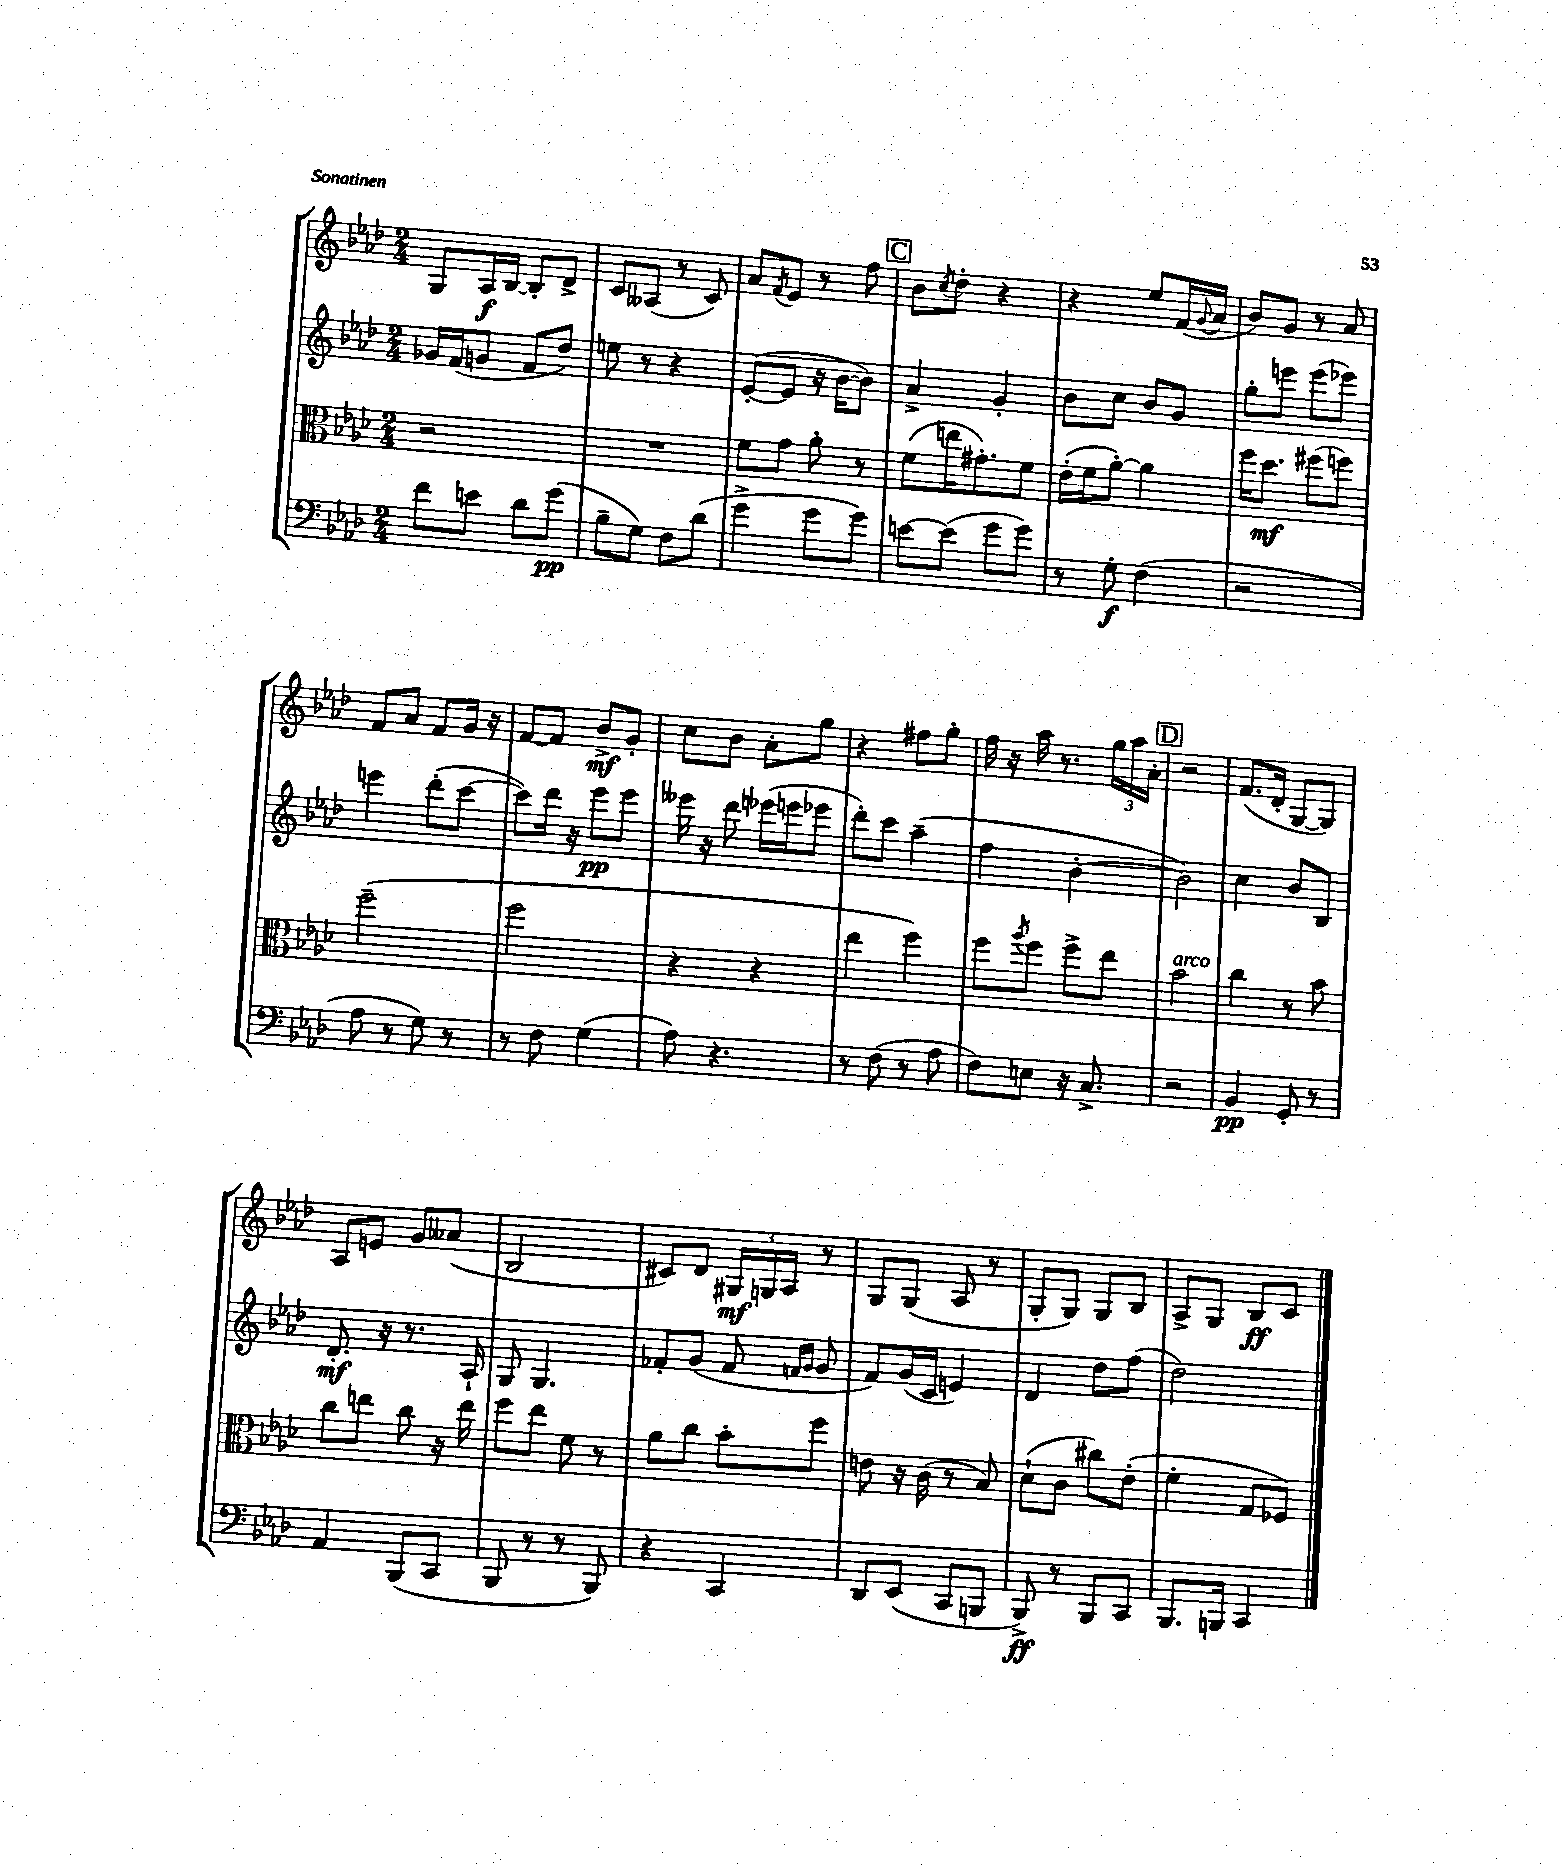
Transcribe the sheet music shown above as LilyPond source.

<<
\new StaffGroup <<
\new Staff = "s0" {
    \clef treble \key aes \major \numericTimeSignature \time 2/4
    g8 aes16\f bes16~ bes8-. des'8-> |
    c'8 aeses8( r8 c'8) |
    aes'8 \acciaccatura { f'8 } ees'8 r8 f''8 |
    \mark \markup { \box "C" } bes'8 \acciaccatura { c''8 } des''8-. r4 |
    r4 ees''8 f'16( \appoggiatura { g'8 } aes'16 |
    bes'8) g'8 r8 aes'8 |
    f'8 aes'8 f'8 g'16 r16 |
    f'8~ f'8 bes'8->\mf g'8-. |
    c''8 bes'8 aes'8-. g''8 |
    r4 fis''8 g''8-. |
    f''16 r16 aes''16 r8. \tuplet 3/2 { g''16 aes''16 aes'16-. } |
    \mark \markup { \box "D" } r2 |
    f'8.( des'16-. g8~ g8) |
    aes8 e'8 g'8 aeses'8( |
    bes2 |
    cis'8) des'8 \tuplet 3/2 { gis16\mf g16 aes16 } r8 |
    g8 g8( aes8 r8 |
    g8-. g8) g8 bes8 |
    aes8-> g8 bes8\ff c'8 \bar "|." |
}
\new Staff = "s1" {
    \clef treble \key aes \major \numericTimeSignature \time 2/4
    ges'16 f'16( g'8 f'8 des''8) |
    e''8 r8 r4 |
    ees'8~-.( ees'8 r16 bes'16~ bes'8) |
    \mark \markup { \box "C" } aes'4-> g'4-. |
    bes'8 c''8 bes'8 g'8 |
    g''8-. e'''8 e'''8( ees'''8) |
    e'''4 des'''8-.( c'''8~ |
    c'''8) des'''16 r16 ees'''8\pp ees'''8 |
    eeses'''16 r16 des'''8 ees'''16( e'''16 ees'''8 |
    des'''8-.) c'''8 aes''4--( |
    f''4 bes'4~-. |
    \mark \markup { \box "D" } bes'2) |
    c''4 bes'8 bes8 |
    des'8.-.\mf r16 r8. aes16-! |
    g8 g4. |
    fes'8-. g'8( fes'8 \grace { f'16 g'16 } g'8 |
    f'8) g'16( c'16 e'4) |
    des'4 des''8 f''8( |
    des''2) \bar "|." |
}
\new Staff = "s2" {
    \clef alto \key aes \major \numericTimeSignature \time 2/4
    r2 |
    R2 |
    f'8 g'8 aes'8-. r8 |
    \mark \markup { \box "C" } f'8( e''16 gis'8.-.) f'8 |
    ees'16-.( f'16 aes'8~-.) aes'4 |
    f''16 des''8.\mf fis''8( f''8) |
    f''2--( |
    f''2 |
    r4 r4 |
    ees''4 f''4) |
    f''8 \acciaccatura { aes''8 } f''8 f''8-> ees''8 |
    \mark \markup { \box "D" } bes'2^\markup { \italic "arco" } |
    c''4 r8 bes'8 |
    c''8 e''8 c''8 r16 e''16 |
    f''8 ees''8 f'8 r8 |
    aes'8 c''8 bes'8-. f''8 |
    e'8 r16 c'16( r8 bes8) |
    des'8-!( c'8 cis''8) ees'8-.( |
    f'4-. g8 fes8) \bar "|." |
}
\new Staff = "s3" {
    \clef bass \key aes \major \numericTimeSignature \time 2/4
    f'8 e'8 des'8 g'8\pp( |
    bes8-- g8) f8 des'8( |
    g'4-> g'8 g'8) |
    \mark \markup { \box "C" } e'8~ e'8( g'8 g'8) |
    r8 g8-.\f f4( |
    r2 |
    aes8 r8 g8) r8 |
    r8 f8 g4( |
    aes8) r4. |
    r8 f8( r8 aes8 |
    f8) e8 r16 c8.-> |
    \mark \markup { \box "D" } r2 |
    bes,4\pp g,8-. r8 |
    aes,4 bes,,8( c,8 |
    bes,,8 r8 r8 bes,,8) |
    r4 c,4 |
    des,8 ees,8( c,8 b,,8 |
    bes,,8->\ff) r8 bes,,8 c,8 |
    bes,,8. b,,16 c,4 \bar "|." |
}
>>
>>
\layout { \context { \Score \remove "Bar_number_engraver" } }
